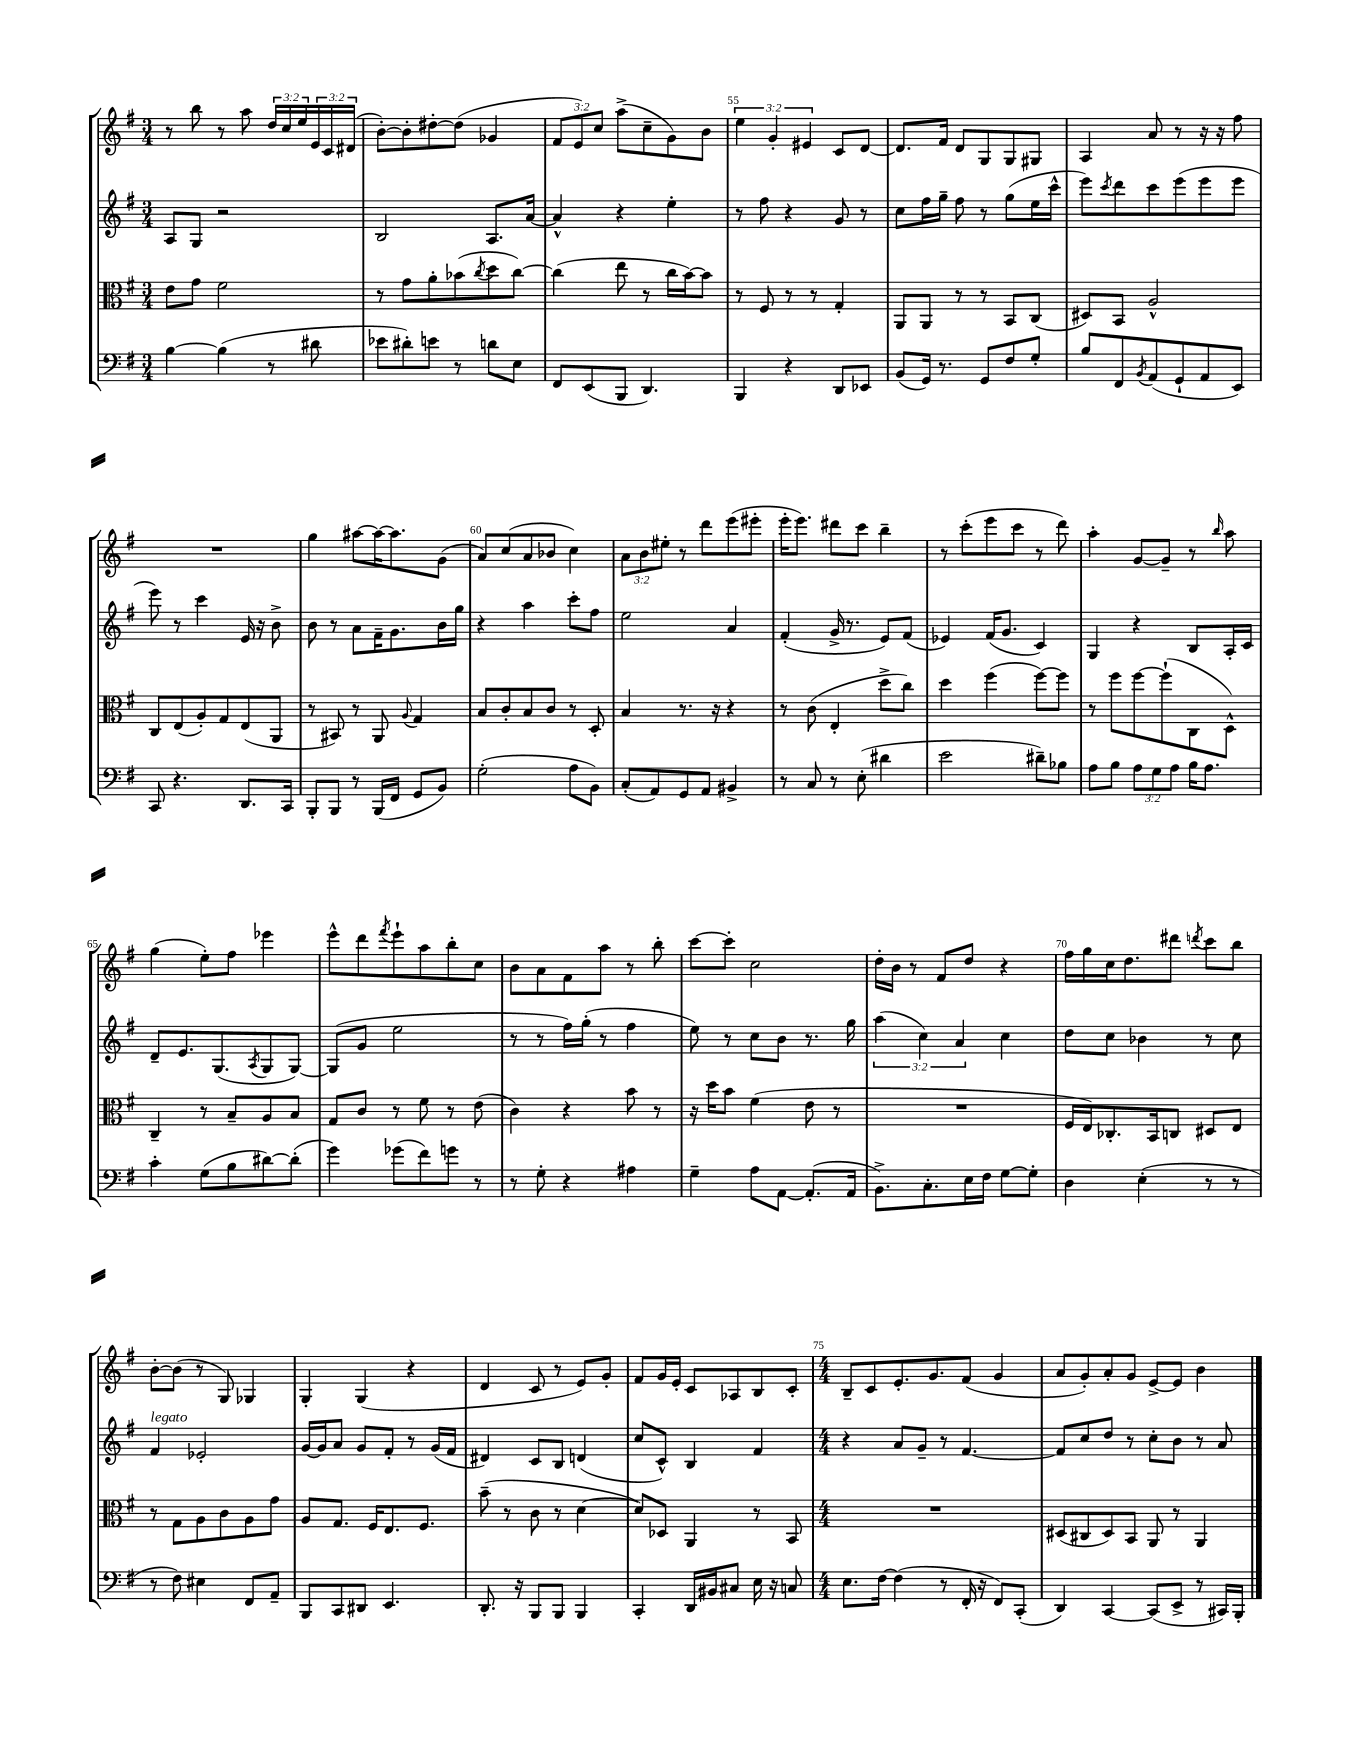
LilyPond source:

<<
\new StaffGroup <<
\new Staff = "s0" {
    \clef treble \key g \major \numericTimeSignature \time 3/4 \override Staff.TupletNumber.text = #tuplet-number::calc-fraction-text
    r8 b''8 r8 a''8 \tuplet 3/2 { d''16 c''16 e''16 } \tuplet 3/2 { e'16 c'16 dis'16( } |
    b'8~-.) b'8-. dis''8~-. dis''8( ges'4 |
    \tuplet 3/2 { fis'8 e'8) c''8 } a''8->( c''8-- g'8) b'8 |
    \tuplet 3/2 { e''4 g'4-. eis'4 } c'8 d'8~ |
    d'8. fis'16 d'8 g8 g8 gis8 |
    a4 a'8 r8 r16 r16 fis''8 |
    R2. |
    g''4 ais''8~ ais''16~ ais''8. g'8( |
    a'8) c''8( a'8 bes'8 c''4) |
    \tuplet 3/2 { a'8 b'8 eis''8-. } r8 d'''8 e'''8( eis'''8-. |
    e'''16-. e'''8.) dis'''8 c'''8 b''4-- |
    r8 c'''8-.( e'''8 c'''8 r8 d'''8) |
    a''4-. g'8~ g'8-- r8 \grace { b''16 } a''8 |
    g''4( e''8-.) fis''8 ees'''4 |
    e'''8-^ d'''8 \acciaccatura { fis'''8 } e'''8-! a''8 b''8-. c''8 |
    b'8 a'8 fis'8 a''8 r8 b''8-. |
    c'''8~ c'''8-. c''2 |
    d''16-. b'16 r8 fis'8 d''8 r4 |
    fis''16 g''16 c''16 d''8. dis'''8 \acciaccatura { d'''8 } c'''8 b''8 |
    b'8~-. b'8( r8 g8) ges4 |
    g4-. g4( r4 |
    d'4 c'8 r8 e'8) g'8-. |
    fis'8 g'16 e'16-. c'8 aes8 b8 c'8-. |
    \numericTimeSignature \time 4/4 b8-- c'8 e'8.-. g'8. fis'8( g'4 |
    a'8 g'8-.) a'8-. g'8 e'8~-> e'8 b'4 \bar "|." |
}
\new Staff = "s1" {
    \clef treble \key g \major \numericTimeSignature \time 3/4 \override Staff.TupletNumber.text = #tuplet-number::calc-fraction-text
    a8 g8 r2 |
    b2 a8. a'16~ |
    a'4-^ r4 e''4-. |
    r8 fis''8 r4 g'8 r8 |
    c''8 fis''16 g''16-- fis''8 r8 g''8( e''16 c'''16-^ |
    e'''8) \acciaccatura { c'''8 } d'''8 c'''8 e'''8( e'''8 e'''8 |
    e'''8) r8 c'''4 e'16 r16 b'8-> |
    b'8 r8 a'8 fis'16-- g'8. b'16 g''16 |
    r4 a''4 c'''8-. fis''8 |
    e''2 a'4 |
    fis'4-.( g'16-> r8. e'8) fis'8( |
    ees'4) fis'16( g'8. c'4) |
    g4 r4 b8 a16-. c'16 |
    d'8-- e'8. g8.( \acciaccatura { a8 } g8 g8~) |
    g8( g'8 e''2 |
    r8 r8 fis''16) g''16-.( r8 fis''4 |
    e''8) r8 c''8 b'8 r8. g''16 |
    \tuplet 3/2 { a''4( c''4) a'4 } c''4 |
    d''8 c''8 bes'4 r8 c''8 |
    fis'4^\markup { \italic "legato" } ees'2-. |
    g'16~ g'16 a'8 g'8 fis'8-. r8 g'16( fis'16 |
    dis'4) c'8 b8 d'4( |
    c''8 c'8-^) b4 fis'4 |
    \numericTimeSignature \time 4/4 r4 a'8 g'8-- r8 fis'4.~ |
    fis'8 c''8 d''8 r8 c''8-. b'8 r8 a'8 \bar "|." |
}
\new Staff = "s2" {
    \clef alto \key g \major \numericTimeSignature \time 3/4
    e'8 g'8 fis'2 |
    r8 g'8 a'8-. bes'8( \acciaccatura { c''8 } d''8 c''8~) |
    c''4( e''8 r8 c''16 b'16~) b'8 |
    r8 fis8 r8 r8 g4-. |
    a,8 a,8 r8 r8 b,8 c8( |
    dis8) b,8 a2-^ |
    c8 e8( a8-.) g8 e8( a,8 |
    r8 bis,8) r8 a,8 \appoggiatura { a8 } g4 |
    b8 c'8-. b8 c'8 r8 d8-. |
    b4 r8. r16 r4 |
    r8 c'8( e4-. d''8-> c''8) |
    d''4 fis''4( fis''8~) fis''8 |
    r8 fis''8 fis''8~ fis''8-!( c8 d8-^) |
    c4-- r8 b8-- a8 b8 |
    g8 c'8 r8 fis'8 r8 e'8( |
    c'4) r4 b'8 r8 |
    r16 d''16 b'8 fis'4( e'8 r8 |
    R2. |
    fis16 e16) ces8.-. b,16 c8 dis8 e8 |
    r8 g8 a8 c'8 a8 g'8 |
    a8 g8. fis16 e8. fis8. |
    b'8--( r8 c'8 r8 d'4~ |
    d'8) des8 a,4 r8 b,8 |
    \numericTimeSignature \time 4/4 R1 |
    dis8( cis8 dis8) b,8 a,8 r8 a,4 \bar "|." |
}
\new Staff = "s3" {
    \clef bass \key g \major \numericTimeSignature \time 3/4 \override Staff.TupletNumber.text = #tuplet-number::calc-fraction-text
    b4~ b4( r8 dis'8 |
    ees'8 dis'8-.) e'8 r8 d'8 e8 |
    fis,8 e,8( b,,8 d,4.) |
    b,,4 r4 d,8 ees,8 |
    b,8( g,16) r8. g,8 fis8 g8-. |
    b8 fis,8 \acciaccatura { b,8 } a,8( g,8-! a,8 e,8) |
    c,8 r4. d,8. c,16 |
    b,,8-. b,,8 r8 b,,16( fis,16 g,8 b,8) |
    g2-.( a8 b,8) |
    c8-.( a,8) g,8 a,8 bis,4-> |
    r8 c8 r8 e8-.( dis'4 |
    e'2 dis'8--) bes8 |
    a8 b8 \tuplet 3/2 { a8 g8 a8 } b16 a8. |
    c'4-. g8( b8 dis'8~) dis'8-.( |
    g'4) ges'8( fis'8) g'8 r8 |
    r8 g8-. r4 ais4 |
    g4-- a8 a,8~ a,8.-.( a,16 |
    b,8.->) c8.-. e16 fis16 g8~ g8-. |
    d4 e4-.( r8 r8 |
    r8 fis8) eis4 fis,8 a,8-- |
    b,,8 c,8 dis,8 e,4. |
    d,8.-. r16 b,,8 b,,8 b,,4 |
    c,4-. d,16 bis,16 cis8 e16 r16 c8 |
    \numericTimeSignature \time 4/4 e8. fis16~ fis4( r8 fis,16-. r16 fis,8) c,8-.( |
    d,4) c,4~ c,8( e,8-> r8 cis,16) b,,16-. \bar "|." |
}
>>
>>
\layout { \context { \Score currentBarNumber = #52 \override BarNumber.break-visibility = ##(#f #t #t) barNumberVisibility = #(every-nth-bar-number-visible 5) } }
